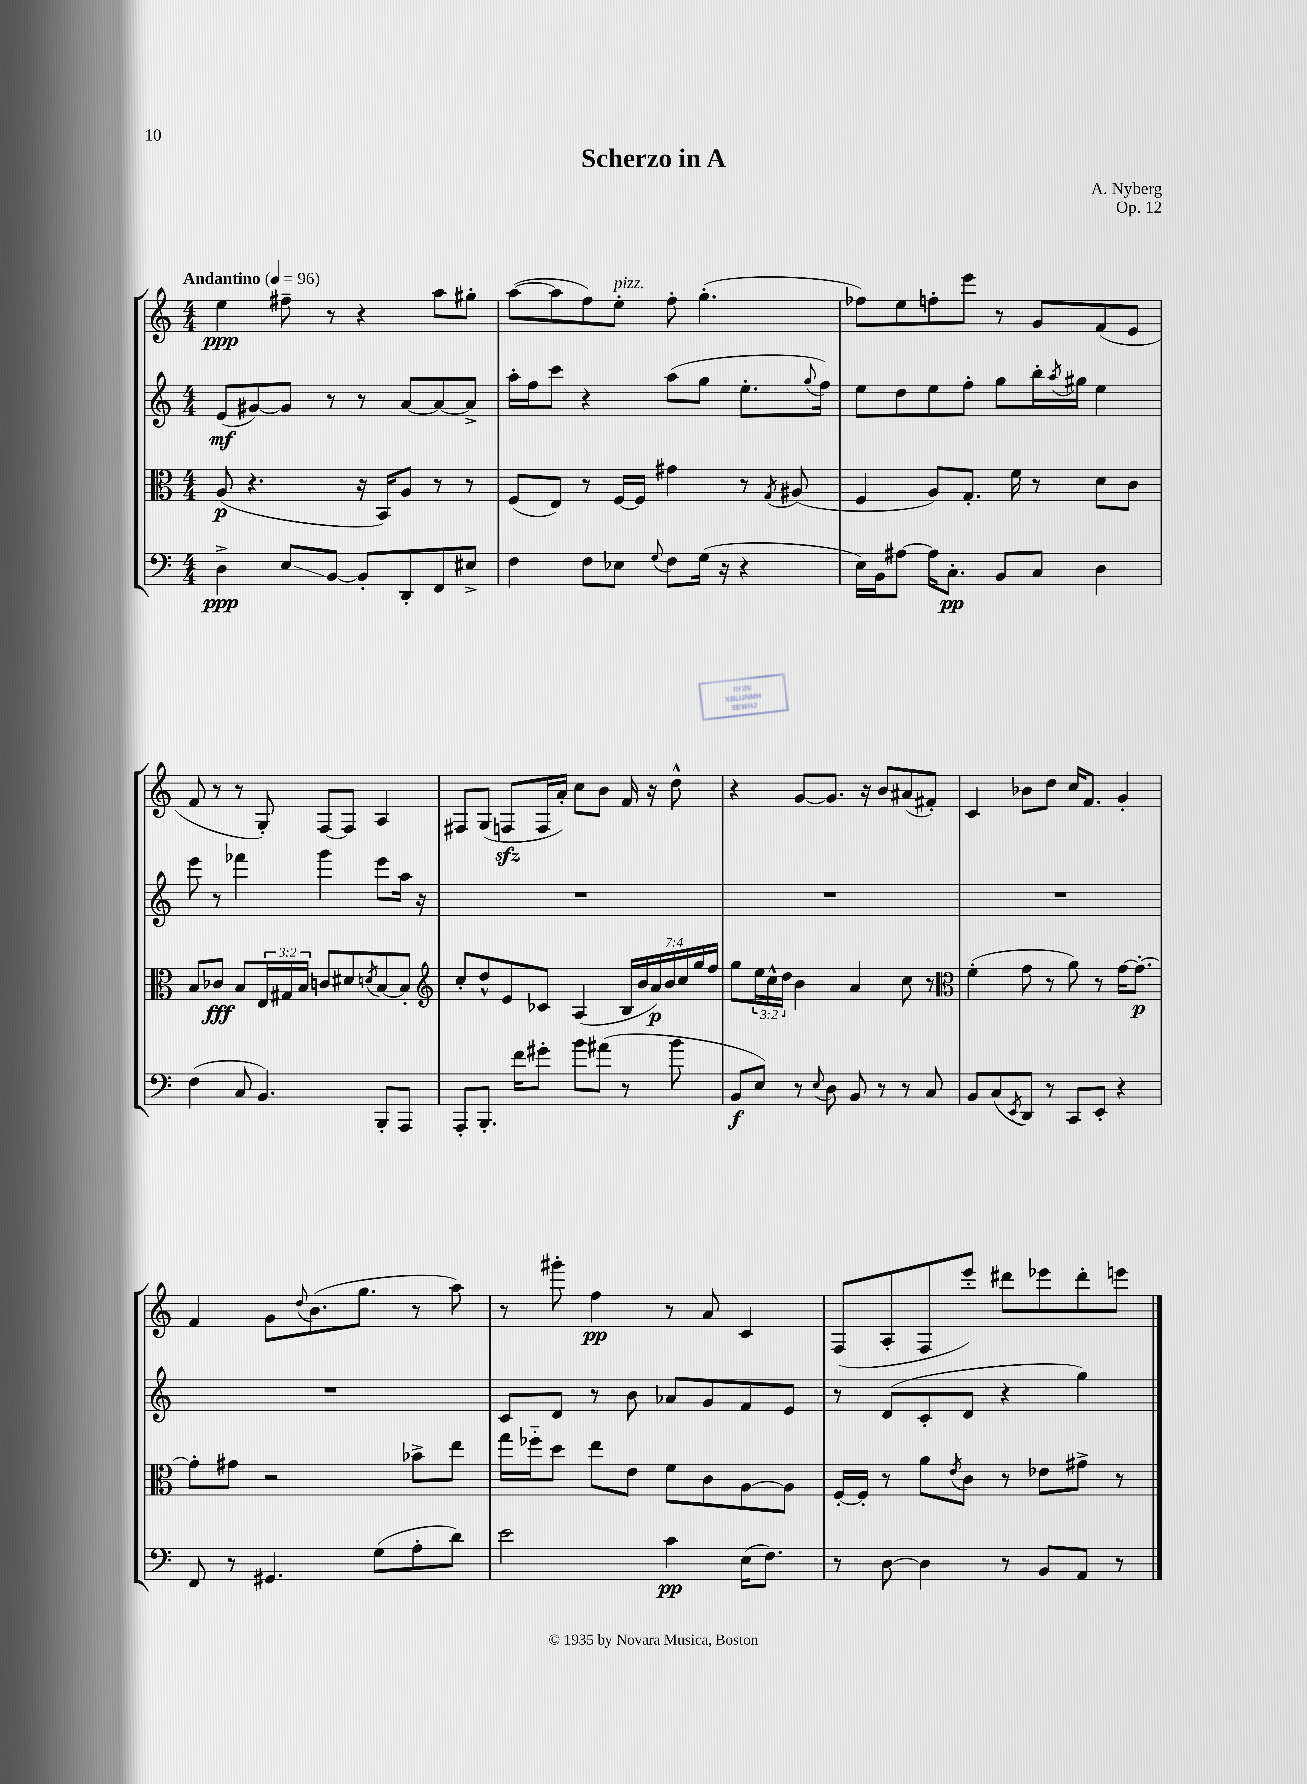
\header { title = "Scherzo in A" composer = "A. Nyberg" opus = "Op. 12" }
<<
\new StaffGroup <<
\new Staff = "s0" {
    \clef treble \key c \major \numericTimeSignature \time 4/4 \tempo "Andantino" 4 = 96
    e''4\ppp fis''8-- r8 r4 a''8 gis''8-. |
    a''8~( a''8 f''8) e''8-.^\markup { \italic "pizz." } f''8-. g''4.-.( |
    fes''8) e''8 f''8-. e'''8 r8 g'8 f'8( e'8 |
    f'8 r8 r8 g8-.) f8~ f8 a4 |
    fis8 g8( f8\sfz f16 a'16-.) c''8 b'8 f'16 r16 d''8-^ |
    r4 g'8~ g'8. r16 b'8 ais'8( fis'8-.) |
    c'4 bes'8 d''8 c''16 f'8. g'4-. |
    f'4 g'8 \appoggiatura { d''8 } b'8.( g''8. r8 a''8) |
    r8 gis'''8-. f''4\pp r8 a'8 c'4 |
    f8( a8-. f8 e'''8-.) dis'''8 ees'''8 dis'''8-. e'''8 \bar "|." |
}
\new Staff = "s1" {
    \clef treble \key c \major \numericTimeSignature \time 4/4
    e'8\mf( gis'8~) gis'8 r8 r8 a'8~ a'8~ a'8-> |
    a''16-. f''16 c'''8 r4 a''8( g''8 e''8.-. \appoggiatura { g''8 } f''16) |
    e''8 d''8 e''8 f''8-. g''8 b''16-. \acciaccatura { a''8 } gis''16 e''4 |
    e'''8 r8 fes'''4 g'''4 e'''8 a''16 r16 |
    R1 |
    R1 |
    R1 |
    R1 |
    c'8 d'8 r8 b'8 aes'8 g'8 f'8 e'8 |
    r8 d'8( c'8-. d'8 r4 g''4) \bar "|." |
}
\new Staff = "s2" {
    \clef alto \key c \major \numericTimeSignature \time 4/4 \override Staff.TupletNumber.text = #tuplet-number::calc-fraction-text
    a8\p( r4. r16 b,16) a8 r8 r8 |
    f8( e8) r8 f16~ f16 gis'4 r8 \acciaccatura { g8 } ais8( |
    f4 a8) g8.-. f'16 r8 d'8 c'8 |
    b8 ces'8\fff b8 \tuplet 3/2 { e16 gis16 b16 } c'8 dis'8 \acciaccatura { d'8 } b8~ b8-. |
    \clef treble c''8-. d''8-^ e'8 ces'8 a4( \tuplet 7/4 { b16 b'16 a'16\p) b'16 c''16 g''16 f''16 } |
    g''8 \tuplet 3/2 { e''16 c''16-^ d''16 } b'4 a'4 c''8 r8 |
    \clef alto f'4-.( g'8 r8 a'8) r8 g'16~ g'8.~-.\p |
    g'8-. gis'8 r2 bes'8-> e''8 |
    g''16 fes''16-_ d''8 e''8 e'8 f'8 c'8 a8~ a8 |
    f16~-. f16-. r8 a'8 \acciaccatura { e'8 } c'8 r8 ees'8 gis'8-> r8 \bar "|." |
}
\new Staff = "s3" {
    \clef bass \key c \major \numericTimeSignature \time 4/4
    d4->\ppp e8\glissando b,8~ b,8-. d,8-. f,8 eis8-> |
    f4 f8 ees8 \appoggiatura { g8 } f8 g16( r16 r4 |
    e16) b,16 ais8~ ais16 c8.-.\pp b,8 c8 d4 |
    f4( c8 b,4.) b,,8-. a,,8 |
    a,,8-. b,,8.-. f'16 gis'8-. b'8 ais'8( r8 b'8 |
    b,8\f e8) r8 \appoggiatura { e8 } d8 b,8 r8 r8 c8 |
    b,8 c8( \acciaccatura { e,8 } d,8) r8 c,8 e,8-. r4 |
    f,8 r8 gis,4. g8( a8-. d'8) |
    e'2 c'4\pp e16( f8.) |
    r8 d8~ d4 r8 b,8 a,8 r8 \bar "|." |
}
>>
>>
\layout { \context { \Score \remove "Bar_number_engraver" } }
